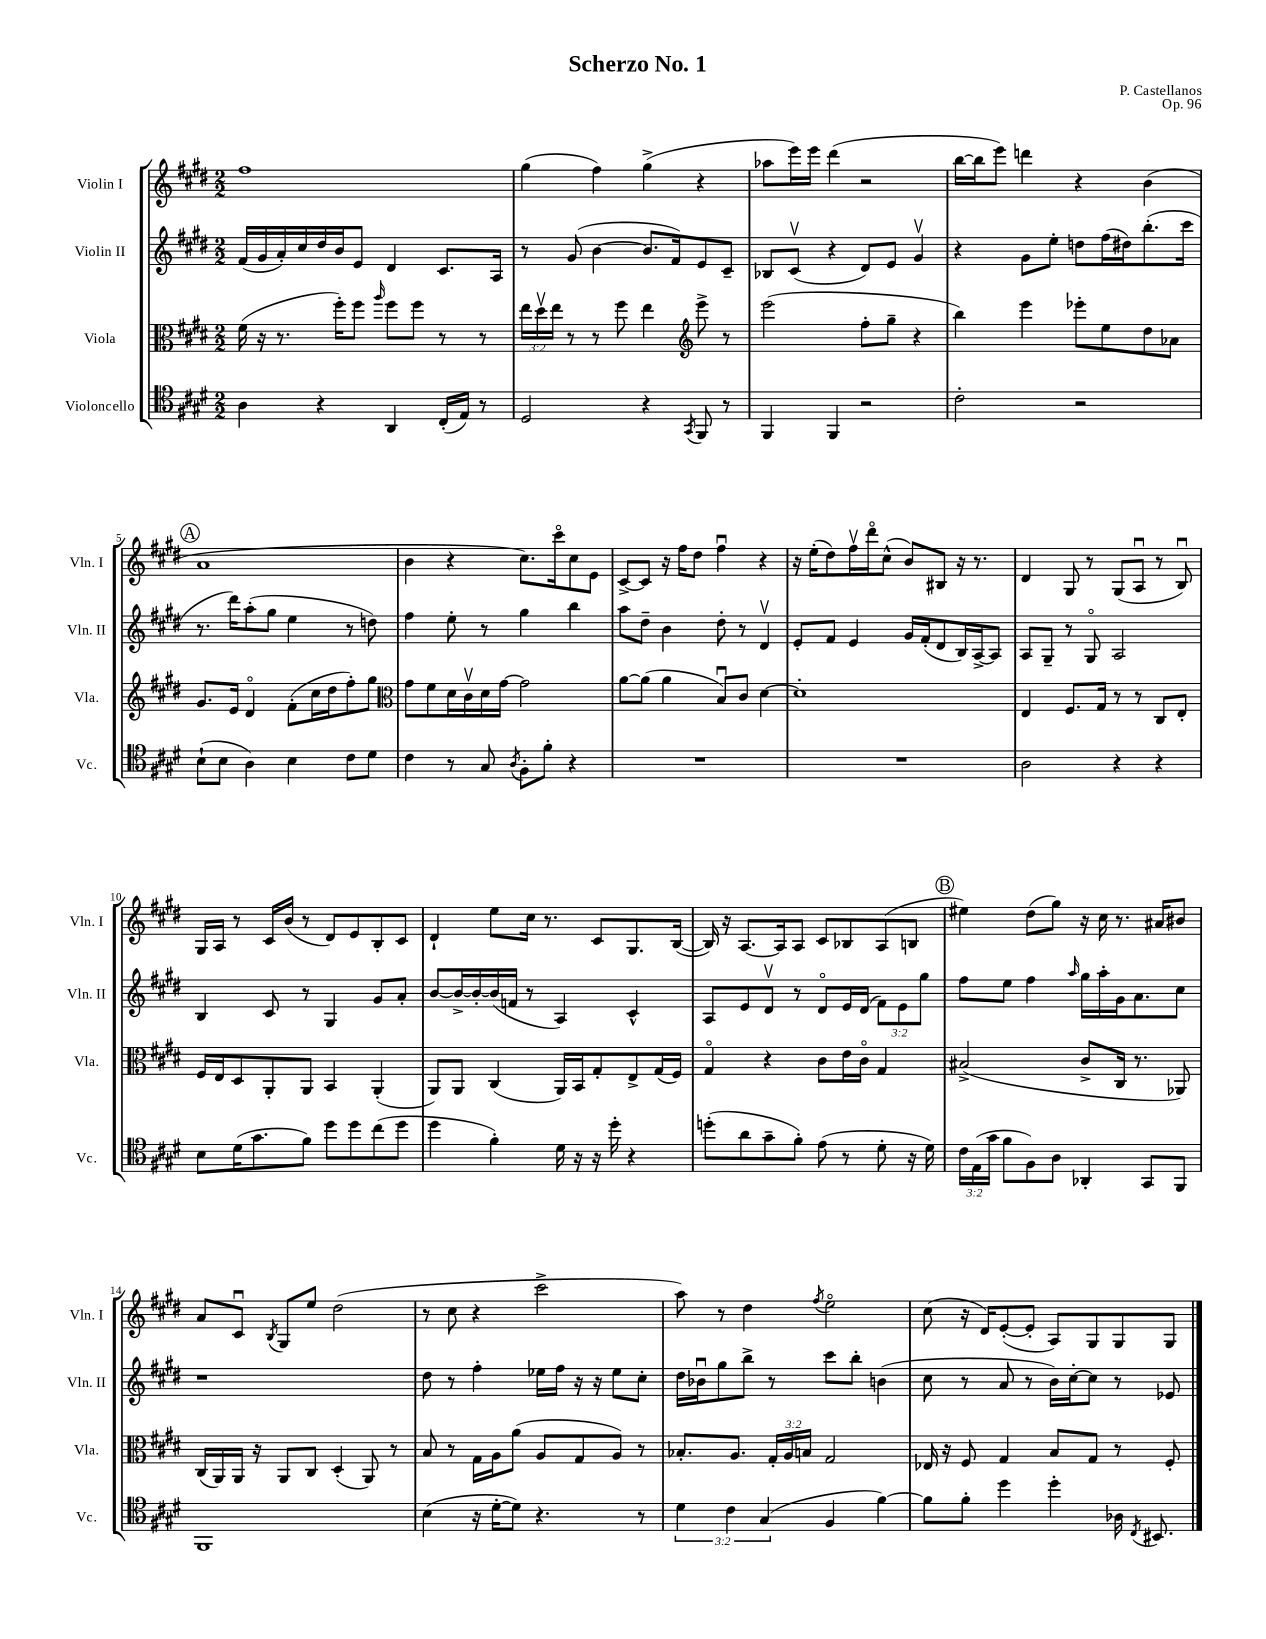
\header { title = "Scherzo No. 1" composer = "P. Castellanos" opus = "Op. 96" }
<<
\new StaffGroup <<
\new Staff = "s0" \with { instrumentName = "Violin I" shortInstrumentName = "Vln. I" } {
    \clef treble \key e \major \numericTimeSignature \time 2/2
    \autoBeamOff fis''1 |
    gis''4( fis''4) gis''4->( r4 |
    aes''8[ e'''16) e'''16] dis'''4( r2 |
    b''16[~ b''16 e'''8]) d'''4 r4 b'4( |
    \mark \markup { \circle "A" } a'1 |
    b'4 r4 cis''8.[) cis'''16\flageolet cis''8 e'8] |
    cis'8[~-> cis'8] r16 fis''16[ dis''8] fis''4\downbow r4 |
    r16 e''16[-.( dis''8) fis''16\upbow dis'''16\flageolet cis''8]-^( b'8[) bis8] r16 r8. |
    dis'4 gis8 r8 gis8[( a8]\downbow r8 b8\downbow) |
    gis16[ a16] r8 cis'16[ b'16]( r8 dis'8[) e'8 b8-. cis'8] |
    dis'4-! e''8[ cis''16] r8. cis'8[ gis8. b16]~( |
    b16) r16 a8.[~ a16 a8] cis'8[ bes8 a8( b8] |
    \mark \markup { \circle "B" } eis''4) dis''8[( gis''8]) r16 cis''16 r8. ais'16[ bis'8] |
    a'8[ cis'8]\downbow \acciaccatura { b8 } gis8[ e''8] dis''2( |
    r8 cis''8 r4 cis'''2-> |
    a''8) r8 dis''4 \acciaccatura { fis''8 } e''2\flageolet |
    cis''8( r16 dis'16[) e'8~-.( e'8]-. a8[) gis8 gis8 gis8] \bar "|." |
}
\new Staff = "s1" \with { instrumentName = "Violin II" shortInstrumentName = "Vln. II" } {
    \clef treble \key e \major \numericTimeSignature \time 2/2 \override Staff.TupletNumber.text = #tuplet-number::calc-fraction-text
    \autoBeamOff fis'16[( gis'16 a'16-.) cis''16 dis''16 b'16 e'8] dis'4 cis'8.[ a16] |
    r8 gis'8( b'4~ b'8.[ fis'16) e'8 cis'8]-- |
    bes8[ cis'8]\upbow( r4 dis'8[) e'8] gis'4\upbow |
    r4 gis'8[ e''8]-. d''8[ fis''16( dis''16) b''8.-.( cis'''16] |
    \mark \markup { \circle "A" } r8. dis'''16[) a''8-.( gis''8] e''4 r8 d''8) |
    fis''4 e''8-. r8 gis''4 b''4 |
    a''8[ dis''8]-- b'4 dis''8-. r8 dis'4\upbow |
    e'8[-. fis'8] e'4 gis'16[ fis'16-.( dis'8 b16) a16~-> a8] |
    a8[ gis8]-- r8 gis8\flageolet a2 |
    b4 cis'8 r8 gis4 gis'8[ a'8]-. |
    b'8[~ b'16~-> b'16~-. b'16( f'16] r8 a4) cis'4-^ |
    a8[ e'8 dis'8]\upbow r8 dis'8[\flageolet e'16 dis'16]( \tuplet 3/2 { fis'8[) e'8 gis''8] } |
    \mark \markup { \circle "B" } fis''8[ e''8] fis''4 \grace { a''16 } gis''16[ a''16-. gis'16 a'8. cis''8] |
    r1 |
    dis''8 r8 fis''4-. ees''16[ fis''16] r16 r16 ees''8[ cis''8]-. |
    dis''16[ bes'16\downbow gis''8 b''8]-> r8 cis'''8[ b''8]-. b'4( |
    cis''8 r8 a'8 r8 b'16[) cis''16~-. cis''8] r8 ees'8 \bar "|." |
}
\new Staff = "s2" \with { instrumentName = "Viola" shortInstrumentName = "Vla." } {
    \clef alto \key e \major \numericTimeSignature \time 2/2 \override Staff.TupletNumber.text = #tuplet-number::calc-fraction-text
    \autoBeamOff fis'16( r16 r8. fis''16[-.) fis''8] \grace { a''16 } fis''8[ fis''8] r8 r8 |
    \tuplet 3/2 { e''16[ dis''16\upbow e''16] } r8 r8 fis''8 e''4 \clef treble e'''8-> r8 |
    e'''2( fis''8[-. gis''8]-- r4 |
    b''4) e'''4 ees'''8[-. e''8 dis''8 aes'8] |
    \mark \markup { \circle "A" } gis'8.[ e'16] dis'4\flageolet fis'8[-.( cis''16 dis''16 fis''8-.) gis''8] |
    \clef alto gis'8[ fis'8 dis'16 cis'16\upbow dis'16 gis'16]~ gis'2 |
    a'8[~ a'8]( a'4 b8[\downbow) cis'8] dis'4~ |
    dis'1-. |
    e4 fis8.[ gis16] r8 r8 cis8[ e8]-. |
    fis16[ e16 dis8 a,8-. a,8] b,4 a,4-.( |
    a,8[) a,8] cis4( a,16[) b,16 gis8-. e8-> gis16( fis16]) |
    gis4\flageolet r4 cis'8[ e'16 cis'16]\flageolet gis4 |
    \mark \markup { \circle "B" } bis2->( cis'8[-> cis16] r8. aes,8) |
    cis16[( a,16) a,16] r16 a,8[ cis8] dis4-.( a,8) r8 |
    b8 r8 gis16[ a16 a'8]( a8[ gis8 a8]) r8 |
    bes8.[-. a8.] \tuplet 3/2 { gis16[-. a16 b16] } gis2 |
    ees16 r16 fis8 gis4 b8[ gis8] r8 fis8-. \bar "|." |
}
\new Staff = "s3" \with { instrumentName = "Violoncello" shortInstrumentName = "Vc." } {
    \clef tenor \key e \major \numericTimeSignature \time 2/2 \override Staff.TupletNumber.text = #tuplet-number::calc-fraction-text
    \autoBeamOff a4 r4 a,4 cis16[-.( e16]) r8 |
    dis2 r4 \acciaccatura { gis,8 } fis,8 r8 |
    fis,4 fis,4 r2 |
    cis'2-. r2 |
    \mark \markup { \circle "A" } b8[-!( b8] a4) b4 cis'8[ dis'8] |
    cis'4 r8 gis8 \acciaccatura { a8 } fis8[-. fis'8]-. r4 |
    R1 |
    R1 |
    a2 r4 r4 |
    b8[ dis'16( gis'8. fis'8]) dis''8[ dis''8 cis''8( dis''8] |
    dis''4 fis'4-.) dis'16 r16 r16 dis''16-. r4 |
    d''8[-.( a'8 gis'8-- fis'8]-.) e'8( r8 dis'8-. r16 dis'16) |
    \mark \markup { \circle "B" } \tuplet 3/2 { cis'16[ e16( gis'16] } fis'8[ fis8) a8] aes,4-. gis,8[ fis,8] |
    fis,1 |
    b4( r16 dis'16[~-. dis'8]) r4. r8 |
    \tuplet 3/2 { dis'4 cis'4 gis4( } fis4 fis'4~) |
    fis'8[ fis'8]-. dis''4 dis''4-. aes16 \acciaccatura { cis8 } bis,8. \bar "|." |
}
>>
>>
